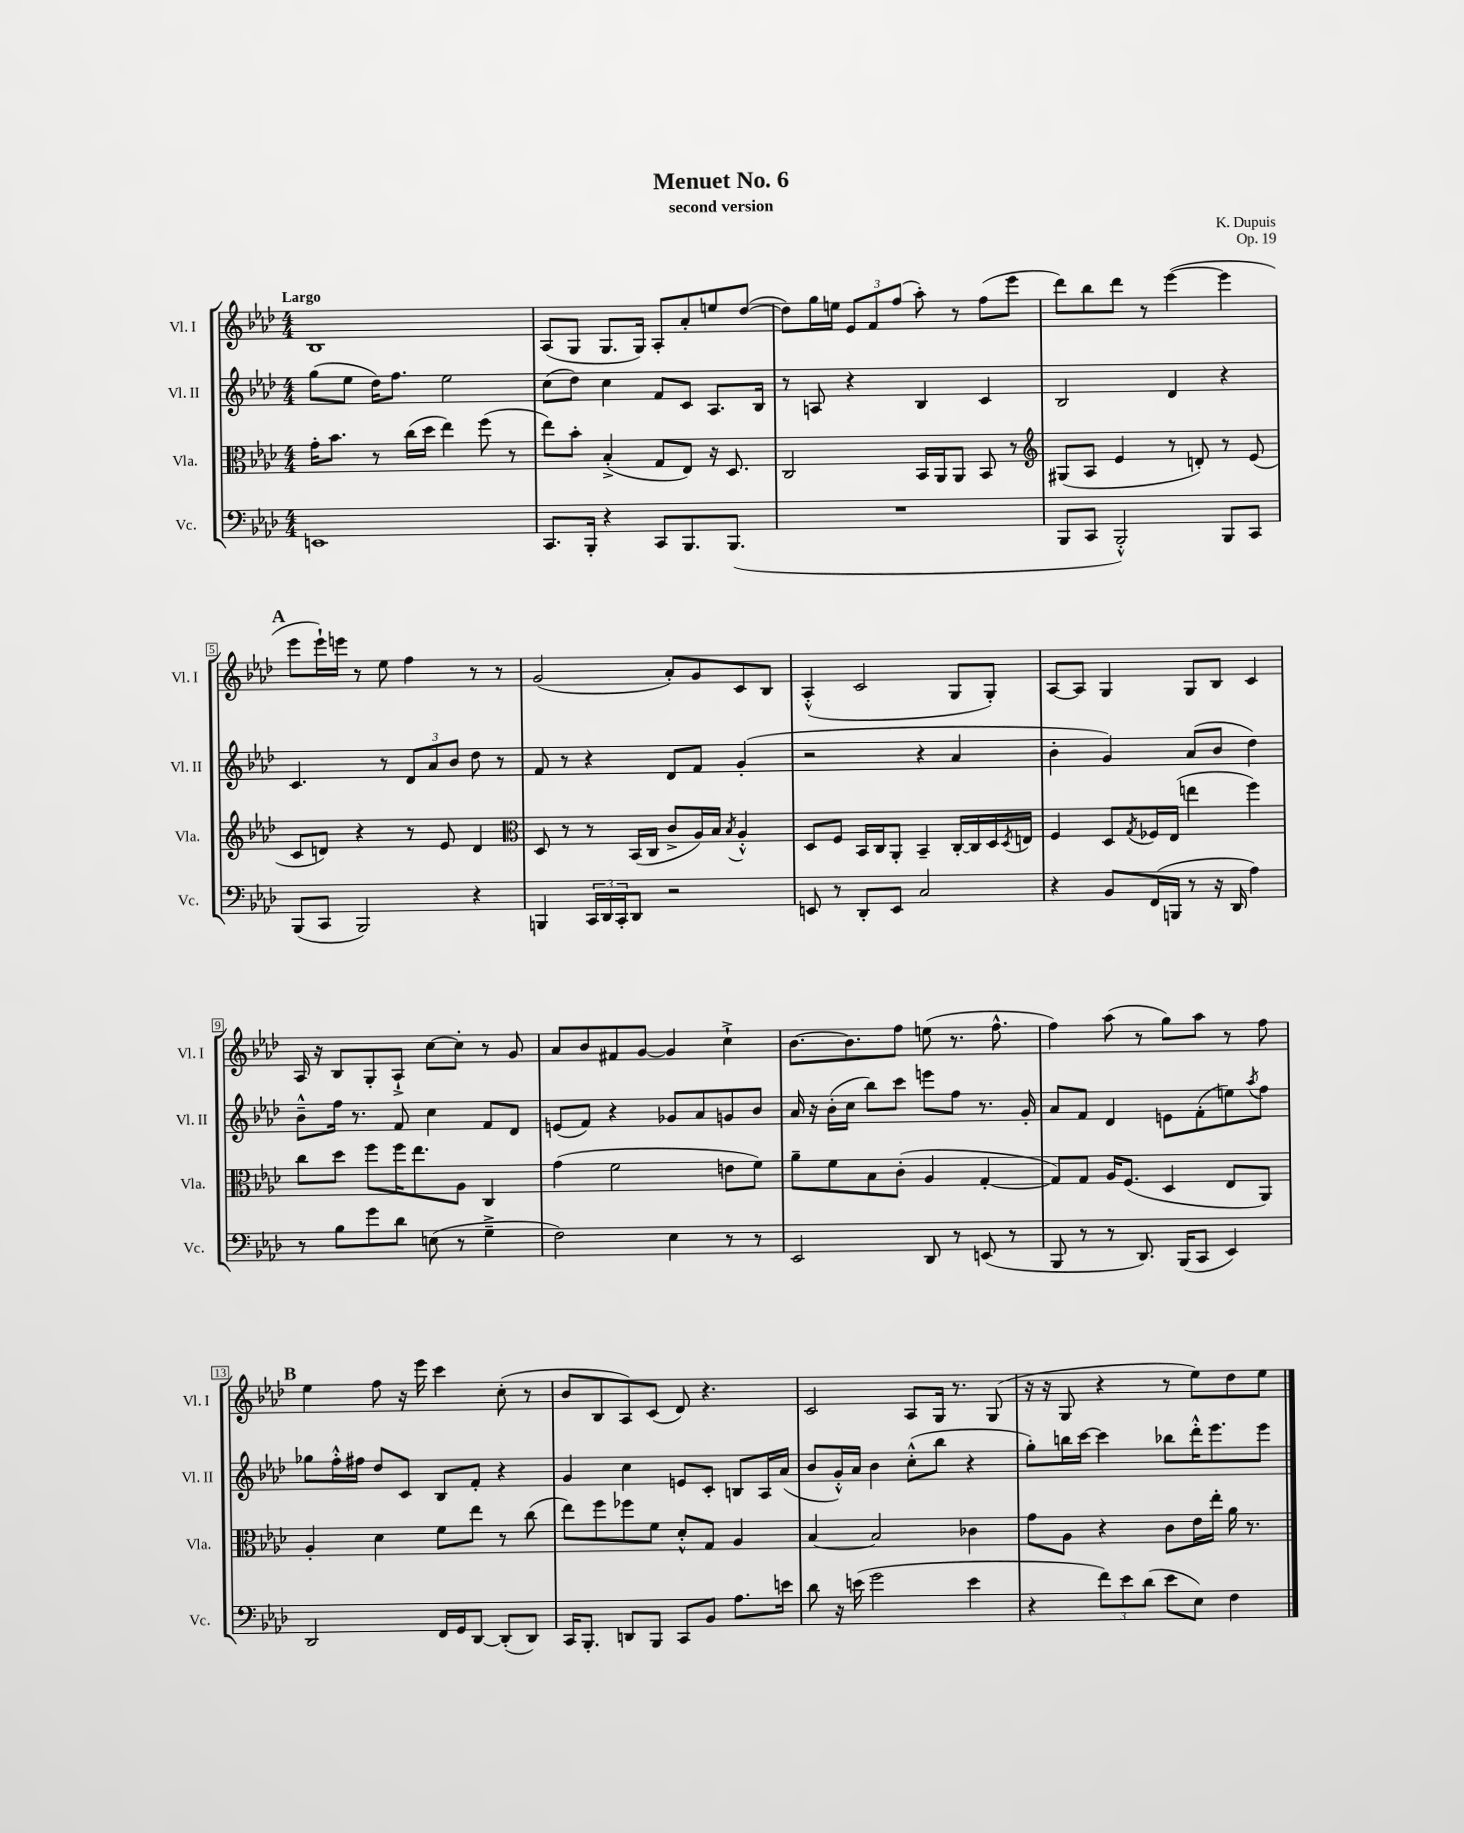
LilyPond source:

\header { title = "Menuet No. 6" composer = "K. Dupuis" subtitle = "second version" opus = "Op. 19" }
<<
\new StaffGroup <<
\new Staff = "s0" \with { instrumentName = "Vl. I" shortInstrumentName = "Vl. I" } {
    \clef treble \key aes \major \numericTimeSignature \time 4/4 \tempo "Largo"
    bes1 |
    aes8( g8 g8. g16) aes8-. aes'8-. e''8 des''8~( |
    des''8) g''16 e''16 \tuplet 3/2 { ees'8 f'8 f''8( } aes''8-.) r8 f''8( ees'''8 |
    des'''8) bes''8 des'''8 r8 ees'''4~( ees'''4 |
    \mark \markup { \bold "A" } ees'''8 ees'''16-!) e'''16 r8 ees''8 f''4 r8 r8 |
    g'2( aes'8-.) g'8 c'8 bes8 |
    aes4-.-^( c'2 g8 g8-.) |
    aes8~ aes8 g4 g8 bes8 c'4 |
    aes16 r16 bes8 g8-. aes8-!-> c''8~ c''8-. r8 g'8 |
    aes'8 bes'8 fis'8 g'8~ g'4 c''4-!-> |
    bes'8.~ bes'8. f''8 e''8( r8. f''8.-^ |
    f''4) aes''8( r8 g''8) aes''8 r8 f''8 |
    \mark \markup { \bold "B" } ees''4 f''8 r16 ees'''16 c'''4 c''8-.( r8 |
    bes'8 bes8 aes8) c'8( des'8) r4. |
    c'2 aes8 g16 r8. g8( |
    r16 r16 g8 r4 r8 ees''8) des''8 ees''8 \bar "|." |
}
\new Staff = "s1" \with { instrumentName = "Vl. II" shortInstrumentName = "Vl. II" } {
    \clef treble \key aes \major \numericTimeSignature \time 4/4
    g''8( ees''8 des''16) f''8. ees''2 |
    c''8( des''8) c''4 f'8 c'8 aes8. bes16 |
    r8 a8 r4 bes4 c'4 |
    bes2 des'4 r4 |
    \mark \markup { \bold "A" } c'4. r8 \tuplet 3/2 { des'8 aes'8 bes'8 } des''8 r8 |
    f'8 r8 r4 des'8 f'8 g'4-.( |
    r2 r4 aes'4 |
    bes'4-. g'4) aes'8( bes'8 des''4) |
    bes'8---^ f''16 r8. f'8 c''4 f'8 des'8 |
    e'8( f'8) r4 ges'8 aes'8 g'8 bes'8 |
    aes'16 r16 bes'16-.( c''16 bes''8) c'''8 e'''8 f''8 r8. g'16-. |
    aes'8 f'8 des'4 e'8 f'8-.( e''8) \acciaccatura { aes''8 } f''8 |
    \mark \markup { \bold "B" } ges''8 f''16-.-^ fis''16 des''8 c'8 bes8 f'8-. r4 |
    g'4 c''4 e'8 c'8-. b8 aes16 aes'16( |
    bes'8 g'16-.-^) aes'16 bes'4 c''8-.-^( bes''8 r4 |
    g''8-.) b''16 c'''16~ c'''4 bes''8 des'''16-.-^ ees'''8. ees'''8 \bar "|." |
}
\new Staff = "s2" \with { instrumentName = "Vla." shortInstrumentName = "Vla." } {
    \clef alto \key aes \major \numericTimeSignature \time 4/4
    g'16-. bes'8. r8 c''16( des''16 ees''4) f''8( r8 |
    ees''8) bes'8-. bes4-.->( g8 ees8) r16 des8. |
    c2 bes,16 aes,16 aes,8 bes,8 r8 |
    \clef treble gis8( aes8 ees'4 r8 d'8-.) r8 ees'8( |
    \mark \markup { \bold "A" } c'8 d'8) r4 r8 ees'8 d'4 |
    \clef alto des8 r8 r8 bes,16( c16 c'8-> aes16) bes16 \acciaccatura { bes8 } aes4-.-^ |
    des8 f8 bes,16 c16 aes,8-. bes,4-- c16~-. c16 des16 \acciaccatura { des8 } e16 |
    f4 des8 \acciaccatura { g8 } fes16 ees16( e''4 f''4) |
    c''8 des''8 f''8 f''16 ees''8. aes8 c4 |
    g'4( f'2 e'8 f'8) |
    aes'8-- f'8 bes8 c'8-.( aes4 g4~-. |
    g8) g8 aes16 f8.( des4 ees8 aes,8) |
    \mark \markup { \bold "B" } aes4-. des'4 f'8 ees''8 r8 c''8( |
    ees''8) f''8 fes''8 f'8 des'8-.-^ g8 aes4 |
    bes4~ bes2 ces'4 |
    g'8 aes8 r4 c'8 ees'16 ees''16-. aes'16 r8. \bar "|." |
}
\new Staff = "s3" \with { instrumentName = "Vc." shortInstrumentName = "Vc." } {
    \clef bass \key aes \major \numericTimeSignature \time 4/4
    e,1 |
    c,8. bes,,16-. r4 c,8 bes,,8. bes,,8.( |
    R1 |
    bes,,8 c,8 bes,,2-.-^) bes,,8 c,8 |
    \mark \markup { \bold "A" } bes,,8( c,8 bes,,2) r4 |
    b,,4 \tuplet 3/2 { c,16 des,16 c,16-. } des,8 r2 |
    e,8 r8 des,8-. e,8 c2 |
    r4 bes,8 f,16( b,,16 r8 r16 des,16 aes4) |
    r8 bes8 g'8 des'8 e8( r8 g4---> |
    f2) ees4 r8 r8 |
    ees,2 des,8 r8 e,8( r8 |
    bes,,8 r8 r8 des,8.) bes,,16( c,8 ees,4) |
    \mark \markup { \bold "B" } des,2 f,16 g,16 des,8~ des,8-.( des,8) |
    c,16 bes,,8.-. d,8 bes,,8 c,8 bes,8 aes8. e'16 |
    des'8 r16 e'16( g'2 e'4 |
    r4 \tuplet 3/2 { f'8) ees'8 des'8( } ees'8 ees8) f4 \bar "|." |
}
>>
>>
\layout { \context { \Score \override BarNumber.stencil = #(make-stencil-boxer 0.1 0.3 ly:text-interface::print) } }
